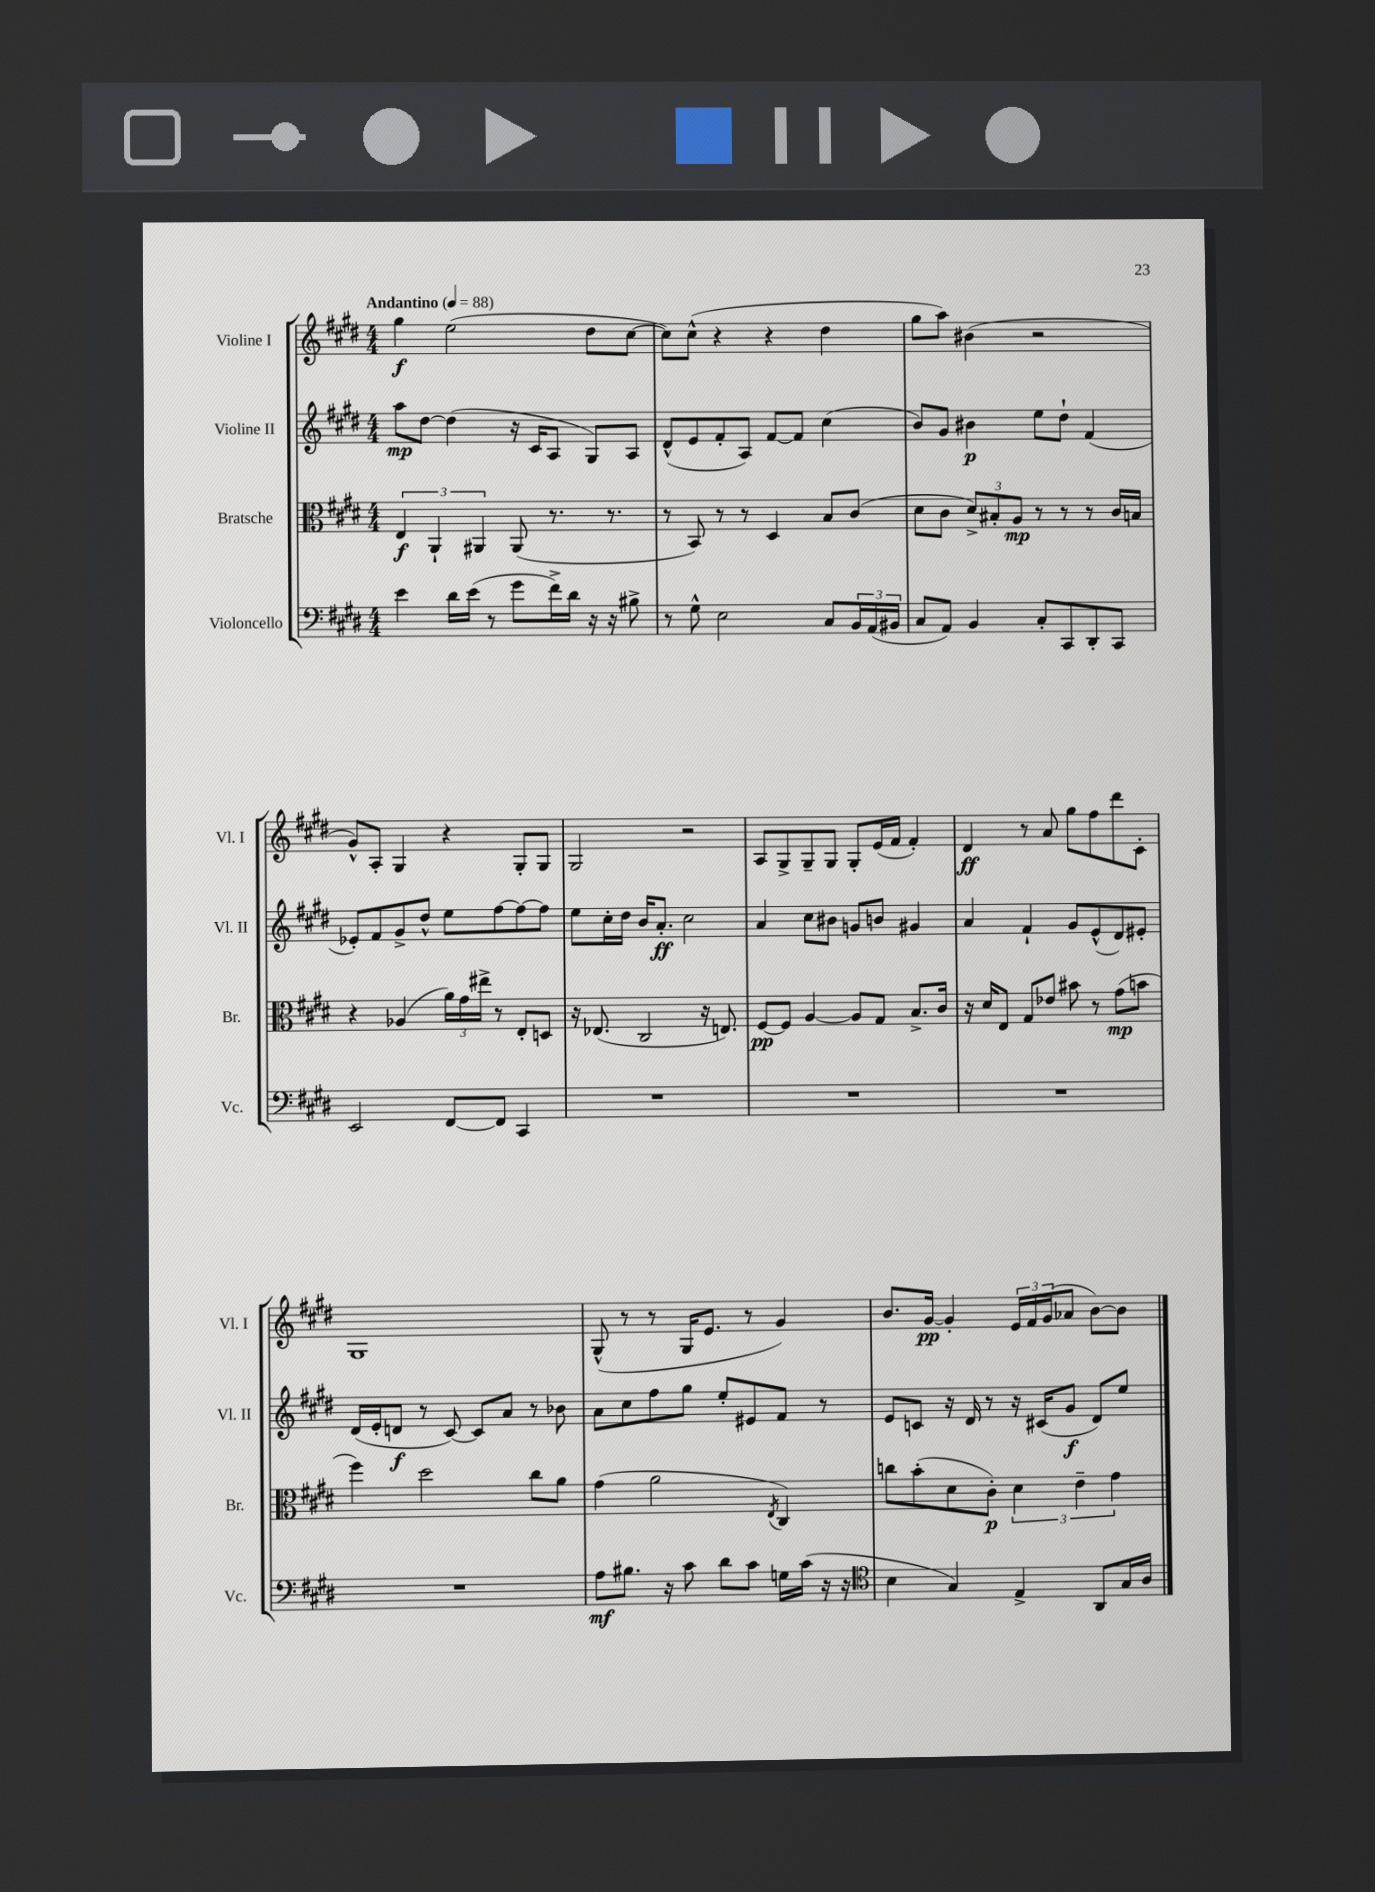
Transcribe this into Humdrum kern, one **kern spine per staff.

**kern	**dynam	**kern	**dynam	**kern	**dynam	**kern	**dynam
*part4	*part4	*part3	*part3	*part2	*part2	*part1	*part1
*staff4	*staff4	*staff3	*staff3	*staff2	*staff2	*staff1	*staff1
*I"Violoncello	*	*I"Bratsche	*	*I"Violine II	*	*I"Violine I	*
*I'Vc.	*	*I'Br.	*	*I'Vl. II	*	*I'Vl. I	*
*clefF4	*	*clefC3	*	*clefG2	*	*clefG2	*
*k[f#c#g#d#]	*	*k[f#c#g#d#]	*	*k[f#c#g#d#]	*	*k[f#c#g#d#]	*
*M4/4	*	*M4/4	*	*M4/4	*	*M4/4	*
*MM88	*	*MM88	*	*MM88	*	*MM88	*
=1	=1	=1	=1	=1	=1	=1	=1
!	!	!	!	!	!	!LO:TX:a:B:t=Andantino	!
4e\	.	6E/	f	8aa\L	mp	4gg#\	f
.	.	.	.	[8dd#\J	.	.	.
.	.	6AA`/	.	.	.	.	.
16d#\LL	.	.	.	(4dd#\]	.	(2ee\	.
(16e\JJ	.	.	.	.	.	.	.
.	.	6AA#X/	.	.	.	.	.
8r	.	.	.	.	.	.	.
8g#\L	.	(8AA#/	.	16r	.	.	.
.	.	.	.	16c#/KL	.	.	.
16f#^\L)	.	8.r	.	8A/J	.	.	.
16d#\JJ	.	.	.	.	.	.	.
16r	.	.	.	8G#/L)	.	8dd#\L	.
16r	.	8.r	.	.	.	.	.
8B#X^\	.	.	.	8A/J	.	[8cc#\J	.
=2	=2	=2	=2	=2	=2	=2	=2
8r	.	8r	.	(8d#^^/L	.	8cc#\L])	.
8G#^^\	.	8BB/)	.	8e/	.	(8cc#^^\J	.
2E\	.	8r	.	8f#'/	.	4r	.
.	.	8r	.	8A/J)	.	.	.
.	.	4D#/	.	[8f#/L	.	4r	.
.	.	.	.	8f#/J]	.	.	.
8C#/L	.	8B/L	.	(4cc#\	.	4dd#\	.
24BB/L	.	(8c#/J	.	.	.	.	.
(24AA/	.	.	.	.	.	.	.
24BB#X/JJ	.	.	.	.	.	.	.
=3	=3	=3	=3	=3	=3	=3	=3
8C#/L	.	8d#\L	.	8b/L)	.	8gg#\L	.
8AA/J)	.	8c#\J	.	8g#/J	.	8aa\J)	.
4BB/	.	12d#^/L)	.	4b#X\	p	(4b#X\	.
.	.	12B#X'/	.	.	.	.	.
.	.	12A/J	mp	.	.	.	.
8C#'/L	.	8r	.	8ee\L	.	2r	.
8CC#/	.	8r	.	8dd#`\J	.	.	.
8DD#'/	.	8r	.	(4f#/	.	.	.
8CC#/J	.	16c#/LL	.	.	.	.	.
.	.	16Bn/JJ	.	.	.	.	.
!!LO:LB:g=z
=4	=4	=4	=4	=4	=4	=4	=4
2EE/	.	4r	.	8e-X'/L)	.	8g#^^/L)	.
.	.	.	.	8f#/	.	8A'/J	.
.	.	(4A-X/	.	8g#^/	.	4G#/	.
.	.	.	.	8dd#^^/J	.	.	.
[8FF#/L	.	24a\LL)	.	8ee\L	.	4r	.
.	.	24g#\	.	.	.	.	.
.	.	24ee#X^\JJ	.	.	.	.	.
8FF#/J]	.	8r	.	[8ff#\	.	.	.
4CC#/	.	8E'/L	.	8ff#\_	.	8G#'/L	.
.	.	8Dn/J	.	8ff#\J]	.	8G#/J	.
=5	=5	=5	=5	=5	=5	=5	=5
1r	.	16r	.	8ee\L	.	2G#/	.
.	.	(8.E-X/	.	.	.	.	.
.	.	.	.	16cc#'\L	.	.	.
.	.	.	.	16dd#\JJ	.	.	.
.	.	2C#/	.	16b/KL	.	.	.
.	.	.	.	8.a'/J	ff	.	.
.	.	.	.	2cc#\	.	2r	.
.	.	16r	.	.	.	.	.
.	.	8.En/)	.	.	.	.	.
=6	=6	=6	=6	=6	=6	=6	=6
1r	.	[8F#/L	pp	4a/	.	8A/L	.
.	.	8F#/J]	.	.	.	8G#^/	.
.	.	[4A/	.	8cc#\L	.	8G#~/	.
.	.	.	.	8b#X\J	.	8G#/J	.
.	.	8A/L]	.	8gn/L	.	8G#'/L	.
.	.	8G#/J	.	8bn/J	.	(16e/L	.
.	.	.	.	.	.	16f#/JJ	.
.	.	8.B^/L	.	4g#X/	.	4f#'/)	.
.	.	16c#/Jk	.	.	.	.	.
=7	=7	=7	=7	=7	=7	=7	=7
1r	.	16r	.	4a/	.	4d#/	ff
.	.	16d#/KL	.	.	.	.	.
.	.	8E/J	.	.	.	.	.
.	.	8G#/L	.	4f#`/	.	8r	.
.	.	8e-X/J	.	.	.	8a/	.
.	.	8b#X\	.	8g#/L	.	8gg#\L	.
.	.	8r	.	(8e^^/	.	8ff#\	.
.	.	(8g#\L	mp	8d#/)	.	8ddd#\	.
.	.	8bn\J	.	8e#X'/J	.	8c#'\J	.
!!LO:LB:g=z
=8	=8	=8	=8	=8	=8	=8	=8
1r	.	4ff#\)	.	(16d#/LL	.	1G#	.
.	.	.	.	16e'/J	.	.	.
.	.	.	.	8dn/J	f	.	.
.	.	2dd#\	.	8r	.	.	.
.	.	.	.	[8c#/)	.	.	.
.	.	.	.	8c#/L]	.	.	.
.	.	.	.	8a/J	.	.	.
.	.	8cc#\L	.	8r	.	.	.
.	.	8a\J	.	8b-X\	.	.	.
=9	=9	=9	=9	=9	=9	=9	=9
8A\L	mf	(4g#\	.	8a\L	.	(8G#^^/	.
8.B#X\J	.	.	.	8cc#\	.	8r	.
.	.	2a\	.	8ff#\	.	8r	.
16r	.	.	.	.	.	.	.
8c#\	.	.	.	8gg#\J	.	16G#/KL	.
.	.	.	.	.	.	8.e/J	.
8d#\L	.	.	.	8ee'/L	.	.	.
8c#\J	.	.	.	8e#X/	.	8r	.
.	.	8qE/	.	.	.	.	.
16Gn\LL	.	4C#/)	.	8f#/J	.	4g#/)	.
(16c#\JJ	.	.	.	.	.	.	.
16r	.	.	.	8r	.	.	.
16r	.	.	.	.	.	.	.
=10	=10	=10	=10	=10	=10	=10	=10
*clefC4	*	*	*	*	*	*	*
4B\	.	8ccn\L	.	8e/L	.	8.b/L	.
.	.	(8b'\	.	8cn/J	.	.	.
.	.	.	.	.	.	[16g#/Jk	pp
4G#/)	.	8d#\	.	16r	.	4g#'/]	.
.	.	.	.	16d#/	.	.	.
.	.	8c#'\J)	p	8r	.	.	.
4E^/	.	6d#\	.	16r	.	24e/LL	.
.	.	.	.	.	.	24f#/	.
.	.	.	.	(16c#X/KL	.	.	.
.	.	.	.	.	.	(24g#/J	.
.	.	.	.	8g#/J	f	8a-X/J	.
.	.	6e~\	.	.	.	.	.
8AA/L	.	.	.	8d#/L)	.	[8b\L)	.
.	.	6g#\	.	.	.	.	.
16G#/L	.	.	.	8ee/J	.	8b\J]	.
16A/JJ	.	.	.	.	.	.	.
==	==	==	==	==	==	==	==
*-	*-	*-	*-	*-	*-	*-	*-
